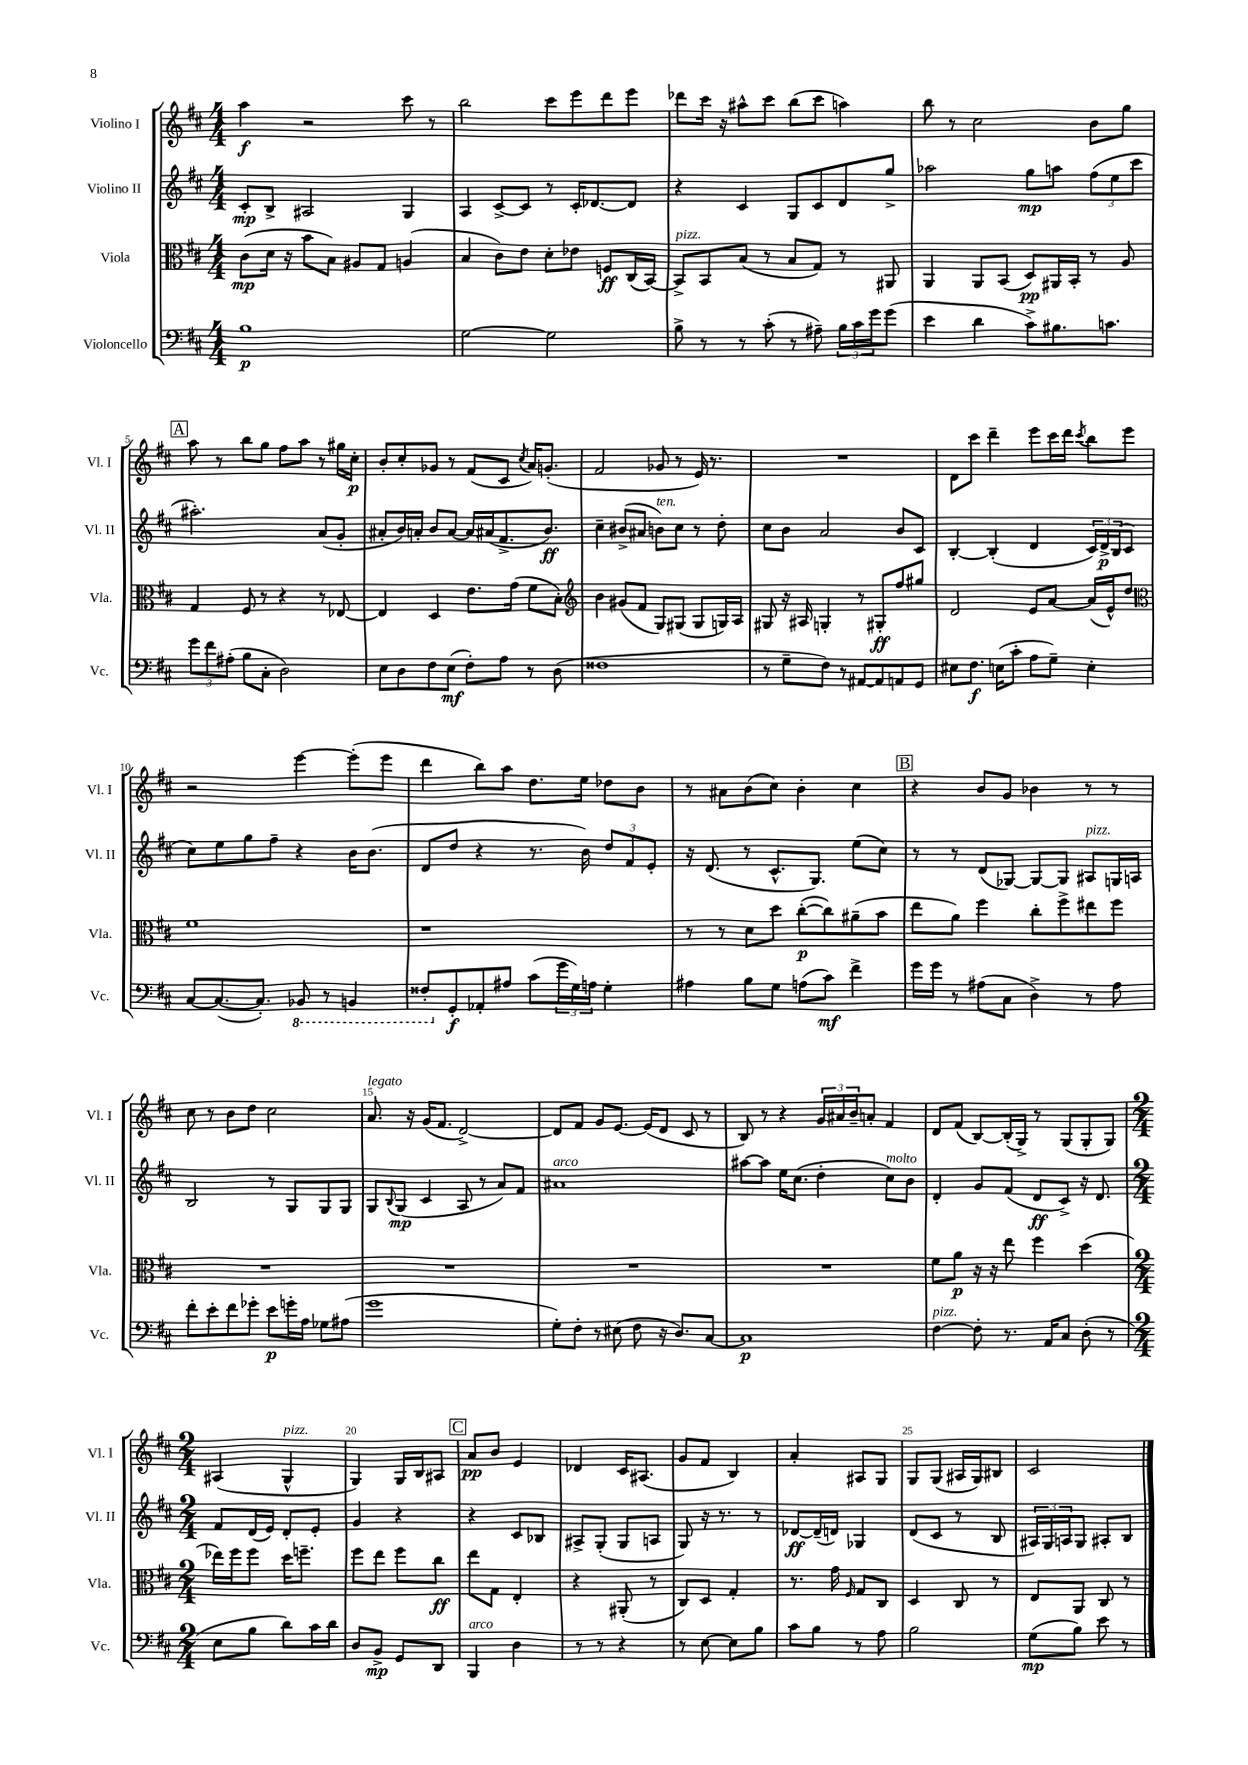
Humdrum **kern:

**kern	**kern	**kern	**kern
*staff4	*staff3	*staff2	*staff1
*clefF4	*clefC3	*clefG2	*clefG2
*k[f#c#]	*k[f#c#]	*k[f#c#]	*k[f#c#]
*M4/4	*M4/4	*M4/4	*M4/4
1B	(8c#	8c#'	4aa
.	16d	8B^	.
.	16r	.	.
.	8b	2A#	2r
.	8B)	.	.
.	8A#	.	.
.	8G	.	.
.	(4A	4G	8ccc#
.	.	.	8r
=	=	=	=
[2G	4B	4A	2bb
.	8c#)	[8c#^	.
.	8e	8c#]	.
2G]	8d'	8r	8ccc#
.	8e-	16c#'	8eee
.	.	[8.d-	.
.	8F	.	8ddd
.	(16C#	8d-]	8eee
.	[16BB)	.	.
=	=	=	=
8B^	8BB^]	4r	8ddd-
8r	8BB	.	16ccc#
.	.	.	16r
8r	(8B	4c#	8aa#^^
(8c#'	8r	.	8ccc#
8r	8B	8G	(8bb
8A#~)	8G)	8c#	8ccc#
24B	8r	8d	4aa)
24c#	.	.	.
24g	.	.	.
(8g	8AA#	8gg^	.
=	=	=	=
4e	4AA	2aa-	8bb
.	.	.	8r
4d	8AA	.	2cc#
.	(8BB	.	.
8c#^)	8D)	8gg	.
8.B#	16AA#	8aa	.
.	16BB'	.	.
.	8r	(12ff#	8b
8.c	.	.	.
.	.	12ee	.
.	8A	.	8gg
.	.	12ccc#	.
=	=	=	=
12g	4G	2.aa#')	8aa
12f#	.	.	.
.	.	.	8r
(12A#'	.	.	.
8B	8F#	.	8bb
8C#'	8r	.	8gg
2D)	4r	.	8ff#
.	.	.	8aa
.	8r	(8a	8r
.	[8E-	8g'	16gg#
.	.	.	16cc#'
=	=	=	=
8E	4E-]	8a#'	8b'
8D	.	16b)	8cc#'
.	.	16a'	.
8F#	4D	8b	8g-
(8E	.	[8a	8r
8F#')	8.e	16a]	(8f#
.	.	(16a#	.
8A	.	8.f#^	8c#
.	(16g	.	.
.	.	.	8qcc#
8r	8f#	.	16a)
.	.	8.b)	(8.g'
(8D	8B')	.	.
=	=	=	=
*	*clefG2	*	*
1F##	4b	4cc#~	2f#
.	(8g#	(8b#^	.
.	8f#	8a#	.
.	8G)	8b)	8g-
.	(8G#	8cc#	8r
.	8G#	8r	16e)
.	.	.	8.r
.	16G)	8dd'	.
.	16A	.	.
=	=	=	=
8r	8G#	8cc#	1r
8G~	16r	8b	.
.	16A#	.	.
8F#)	4G'	2a	.
8r	.	.	.
[8AA#	8r	.	.
8AA#]	8G#'	.	.
8AA	8ff#	8b	.
8GG	8gg#	8c#	.
=	=	=	=
8E#	2d	[4B'	8d
8.F#	.	.	8ccc#
.	.	(4B']	4ddd~
(16E	.	.	.
8c#'	.	.	.
8A	8e	4d	8eee
8G~)	[8a	.	16ccc#
.	.	.	16ddd
.	.	.	8qccc#
4E'	(16a]	24c#)	8bb
.	.	24d^	.
.	16e^^)	.	.
.	.	(24B	.
.	8dd	8c#	8eee
=	=	=	=
*	*clefC3	*	*
[8C#	1f#	8cc#)	2r
(8.C#_	.	8ee	.
.	.	8gg	.
8.C#'])	.	.	.
.	.	8ff#~	.
8BBB-	.	4r	[4eee
8r	.	.	.
4BBB	.	16b	(8eee']
.	.	(8.b	.
.	.	.	8eee
=	=	=	=
8FF##'	1r	8d	4ddd
8GG'	.	8dd	.
8AA-'	.	4r	8bb)
8A#	.	.	8aa
(8c#	.	8.r	8.dd
24g	.	.	.
24G)	.	.	.
.	.	16b)	16ee
24A	.	.	.
4G'	.	12dd	8dd-
.	.	12f#	.
.	.	.	8b
.	.	12e'	.
=	=	=	=
4A#	8r	16r	8r
.	.	(8.d	.
.	8r	.	8a#
8B	8d	8r	(8b
8G	8dd	8.c#^^	8cc#)
(8A	([8cc#'	.	4b'
.	.	8.G)	.
8c#)	8cc#])	.	.
4f#^	(8a#~	(8ee	4cc#
.	8b	8cc#)	.
=	=	=	=
16g	8ee	8r	4r
16g	.	.	.
8r	8a)	8r	.
(8A#	4ff#	(8d	8b
8C#	.	[8G-)	8g
4D^)	8cc#'	8G-_	4b-
.	8ff#^	8G-]	.
8r	8ee#	8A#	8r
8A#	8ff#	16G	8r
.	.	16A	.
=	=	=	=
8f#'	1r	2B	8cc#
8e'	.	.	8r
8f#	.	.	8b
8g-'	.	.	8dd
8e	.	8r	2cc#
16g'	.	8G	.
16A	.	.	.
8G-	.	8G	.
(8A#	.	8G	.
=	=	=	=
1g	1r	8G	8.a
.	.	8qqB	.
.	.	(8G	.
.	.	.	16r
.	.	4c#	(16g
.	.	.	8.f#
.	.	8A	[2d^)
.	.	8r	.
.	.	8a)	.
.	.	8f#	.
=	=	=	=
8G')	1r	1a#	8d]
8F#'	.	.	8f#
8r	.	.	8g
(8E#	.	.	[8.e
8F#	.	.	.
.	.	.	(16e]
16r	.	.	8d
8.D)	.	.	.
.	.	.	8c#
[8C#	.	.	8r
=	=	=	=
1C#]	1r	[8aa#	8B)
.	.	8aa#]	8r
.	.	16ee	4r
.	.	(8.cc#	.
.	.	4dd'	24g
.	.	.	24a#
.	.	.	24b~
.	.	.	8a'
.	.	8cc#)	4f#
.	.	8b	.
=	=	=	=
[4F#	8f#	4d'	8d
.	8a	.	(8f#
8F#']	16r	8g	[8B)
.	16r	.	.
8.r	8ee	(8f#	(16B']
.	.	.	16G^)
.	4ff#	8d	8r
16AA	.	.	.
8C#	.	8c#^)	(8G
(8D'	(4dd	16r	8G'
.	.	8.d	.
8r	.	.	8G)
=	=	=	=
*M2/4	*M2/4	*M2/4	*M2/4
8E	16ee-)	8f#	(4A#
.	16ff#	.	.
8B	8ff#	(16d	.
.	.	16e)	.
8d)	16dd	8d'	4G^^
.	8.ff~	.	.
16c#	.	8e'	.
16d	.	.	.
=	=	=	=
8D	8ff#	4g	4G)
8BB^	8ee	.	.
8GG	8ff#	4r	16G
.	.	.	16B
8DD	8cc#	.	8A#
=	=	=	=
4BBB	8ee	4r	8a
.	8G	.	8b
4D	4E'	8c#	4e
.	.	8B-	.
=	=	=	=
8r	4r	8A#^	4d-
8r	.	(8G'	.
4r	(8AA#'	8G	16c#
.	.	.	(8.A#
.	8r	8A	.
=	=	=	=
8r	8C#)	8G)	8g
[8E	8D	16r	8f#
.	.	8.r	.
8E]	4G'	.	4B)
8B	.	8r	.
=	=	=	=
8c#	8.r	[8d-	4a'
8B	.	(16d-~]	.
.	16g	16d)	.
.	16qqF#	.	.
8r	8G	4G-	8A#
8A	8C#	.	8G
=	=	=	=
2B	4D	(8d	8G
.	.	8c#	(8G
.	8C#	8r	16A#
.	.	.	16G)
.	8r	8B	8B#
=	=	=	=
(8G	8E	24A#)	2c#
.	.	24G	.
.	.	24A	.
8B)	8AA	8G	.
8e	8C#	8A#'	.
8r	8r	8B	.
==	==	==	==
*-	*-	*-	*-
